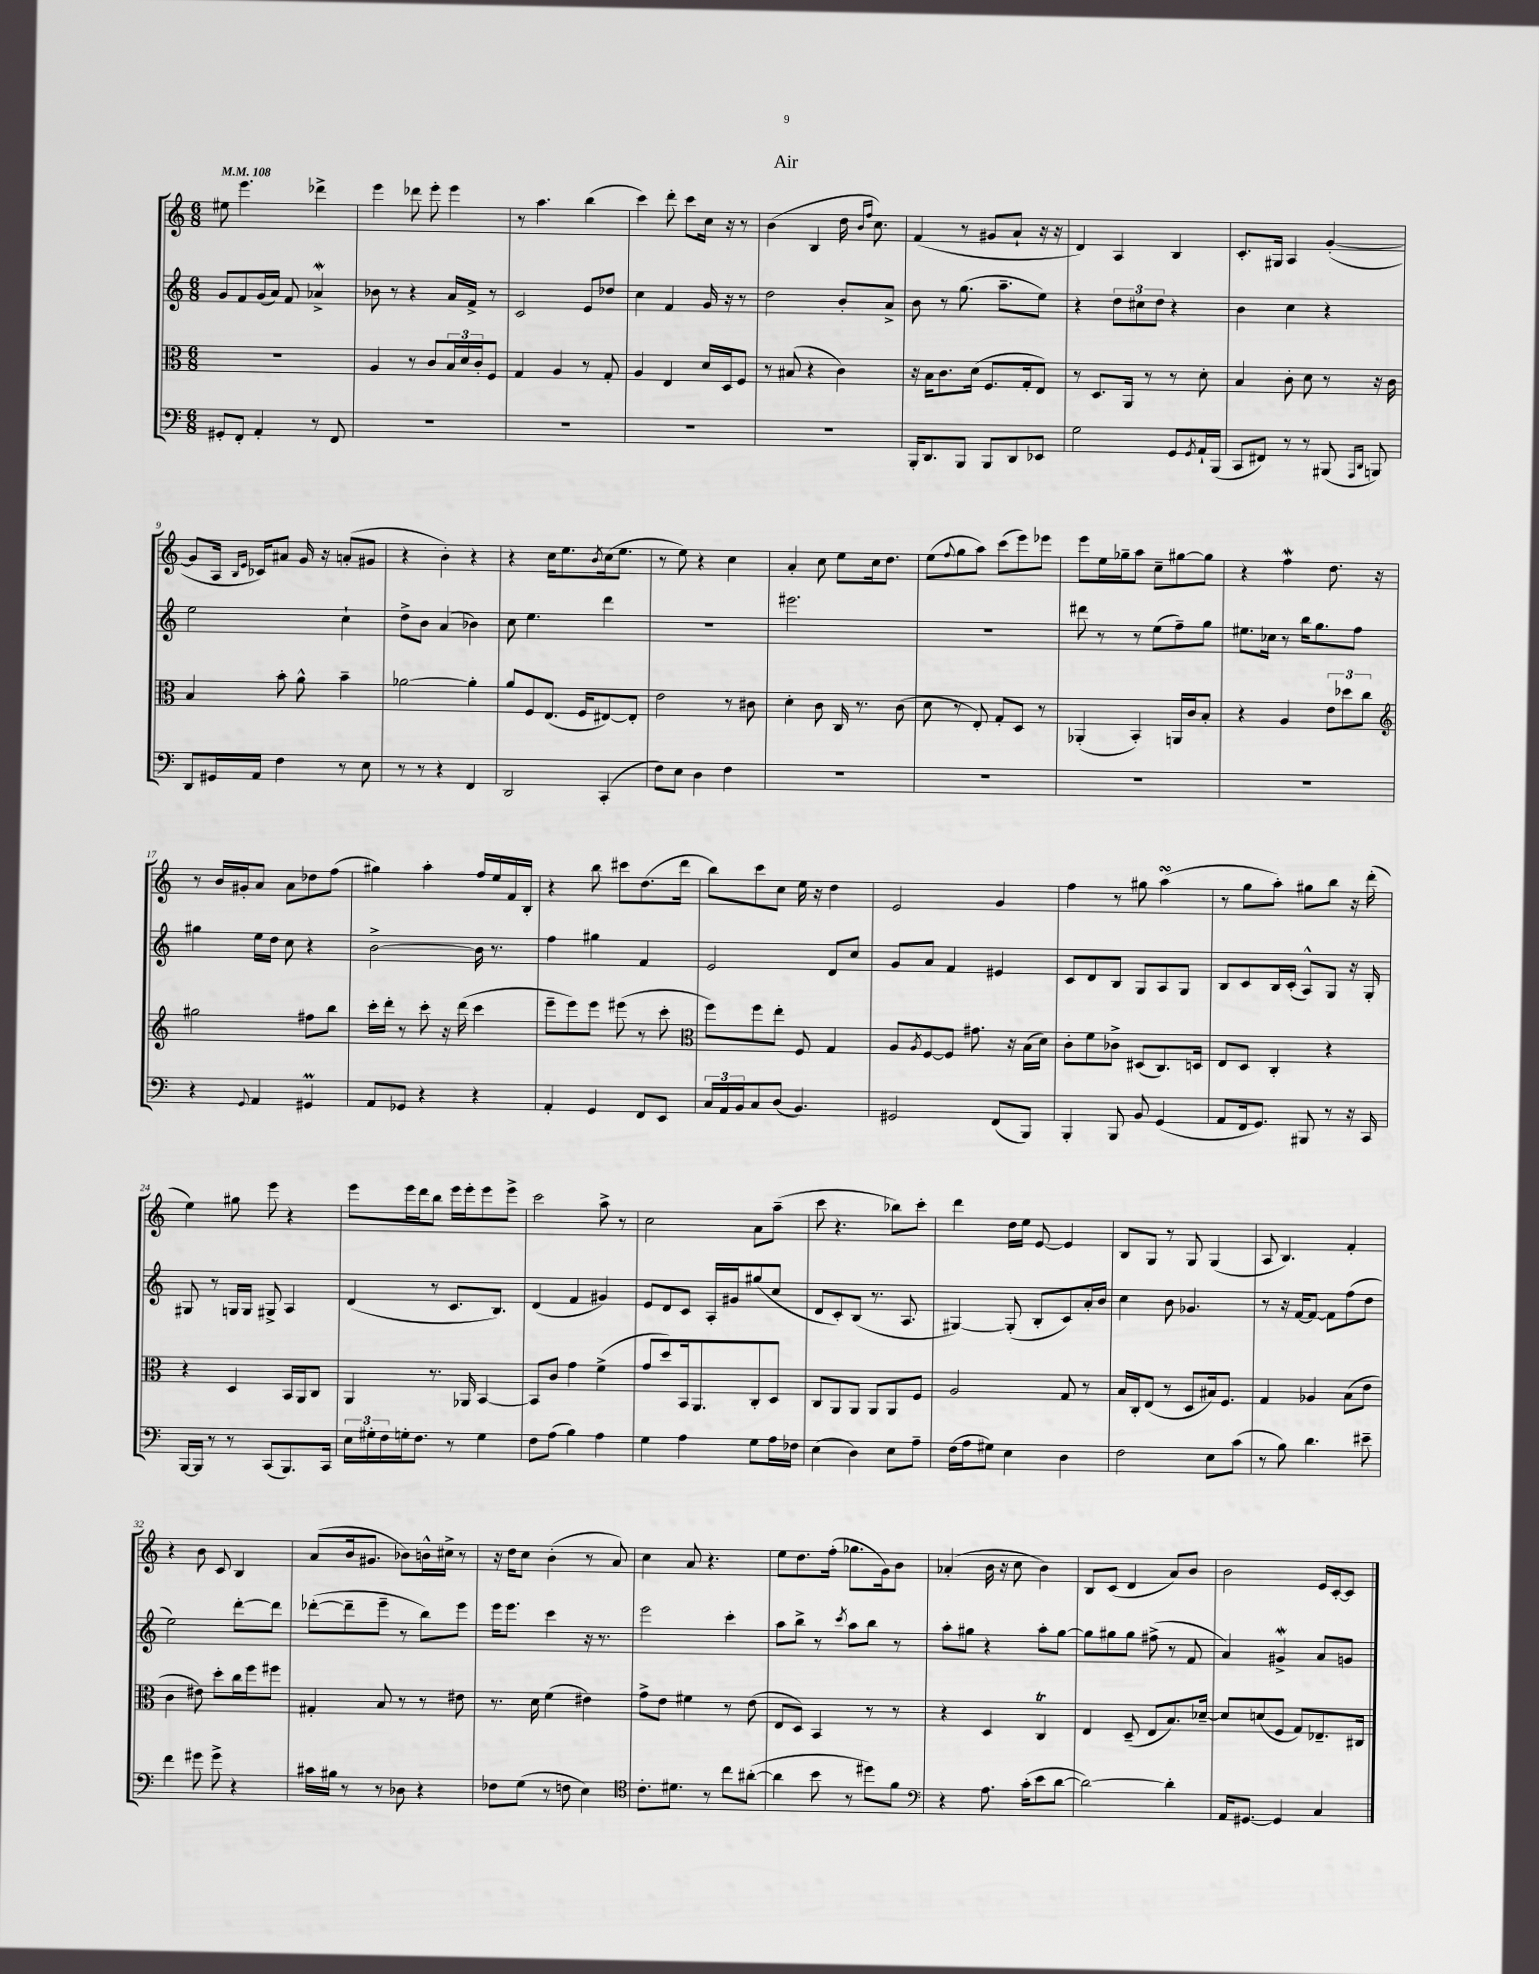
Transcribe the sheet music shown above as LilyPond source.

\header { title = "Air" }
<<
\new StaffGroup <<
\new Staff = "s0" {
    \clef treble \key c \major \numericTimeSignature \time 6/8 \tempo 4 = 108
    eis''8 e'''4. des'''4-> |
    e'''4 des'''8 e'''8-. e'''4 |
    r8 a''4. b''4( |
    c'''4) d'''8-. c'''8 c''16 r16 r8 |
    b'4( b4 d''16 \grace { b'16 f''16 } c''8.) |
    f'4( r8 gis'8 a'8-! r16 r16 |
    d'4) a4 b4 |
    c'8.-. gis16 a4 g'4~-.( |
    g'8 a16 \grace { b16 e'16 } ces'16) ais'8 g'16 r16 a'8-.( gis'8 |
    r4 b'4-.) r4 |
    r4 c''16 e''8. \acciaccatura { b'8 } c''16( e''8. |
    r8 e''8) r4 c''4 |
    a'4-. c''8 e''8 c''16 d''8. |
    e''8( \appoggiatura { f''8 } g''8 a''8) c'''8( e'''8) ees'''8 |
    e'''8 e''16 ges''16-- a''8 c''8-- gis''8~ gis''8 |
    r4 f''4\mordent d''8. r16 |
    r8 b'16 gis'16-. a'8 a'8 des''8 f''8( |
    gis''4) a''4-. f''16 e''16 f'16 b16-. |
    r4 b''8 cis'''8 d''8.( d'''16 |
    b''8) c'''8 c''8 e''16 r16 d''4 |
    e'2 g'4 |
    f''4 r8 gis''8 a''4\turn( |
    r8 g''8 a''8-.) gis''8 b''8 r16 d'''16-.( |
    e''4) gis''8 e'''8 r4 |
    e'''8 e'''16 d'''16 b''8 e'''16 e'''16-. e'''8 e'''8-> |
    c'''2 a''8-> r8 |
    c''2 a'8 a''8--( |
    c'''8 r4. bes''8) c'''8-. |
    d'''4 d''16 e''16 e'8~ e'4 |
    b8 g8 r8 g8 g4( |
    a8 b4.) f'4-. |
    r4 b'8 c'8 b4 |
    a'8( b'16 gis'8. bes'8) b'16-^ cis''16-> r8 |
    r16 d''16 c''8 b'4-.( r8 a'8) |
    c''4 a'8 r4. |
    e''8 d''8. f''16-.( ges''8. g'16) b'8 |
    aes'4-.( b'16 r16 c''8 b'4) |
    b8 c'8( d'4 a'8) b'8 |
    b'2 e'16 c'16~-. c'8 \bar "|." |
}
\new Staff = "s1" {
    \clef treble \key c \major \numericTimeSignature \time 6/8
    g'8 f'8 g'16( a'16) f'8 aes'4->\mordent |
    bes'8 r8 r4 a'16 f'16-> r8 |
    c'2 e'8 des''8 |
    c''4 f'4 g'16 r16 r8 |
    d''2 b'8-. a'8-> |
    b'8 r8 g''8.( a''8.-- e''8) |
    r4 \tuplet 3/2 { d''8 cis''8 d''8 } r4 |
    b'4 c''4 r4 |
    e''2 c''4-! |
    d''8-> b'8 a'4( bes'4) |
    c''8 e''4. d'''4 |
    R2. |
    eis'''2. |
    R2. |
    dis'''8 r8 r8 e''8( f''8--) g''8 |
    eis''8. ces''16 r8 b''16 g''8. f''8 |
    gis''4 e''16 d''16 c''8 r4 |
    b'2~-> b'16 r8. |
    f''4 gis''4 f'4 |
    e'2 d'8 c''8 |
    g'8 a'8 f'4 eis'4 |
    c'8 d'8 b8 g8 a8 g8 |
    b8 c'8 b16 c'16-.( a8-^) g8 r16 g16-. |
    gis8 r8 g16 g16 gis8-> a4 |
    d'4( r8 c'8. b8.) |
    d'4( f'4 gis'4) |
    e'8 d'8 c'8 a16-. gis'16 gis''8( c''8 |
    d'8 c'8-.) b8( r8. a8. |
    gis4~) gis8-.( b8-. c'8) a'16-. b'16 |
    c''4 b'8 ges'4. |
    r8 r16 f'16~ f'8~ f'8 f''8( d''8 |
    e''2) d'''8~-. d'''8 |
    des'''8~-.( des'''8-- e'''8-- r8 b''8) e'''8 |
    e'''16 e'''8. c'''4 r16 r8. |
    e'''2 c'''4-. |
    a''8 b''8-> r8 \acciaccatura { c'''8 } a''8 b''8 r8 |
    a''8-. gis''8 r4 a''8-. gis''8~ |
    gis''8 gis''8 gis''8 fis''8->( r8 f'8 |
    a'4) gis'4->\mordent a'8 g'8 \bar "|." |
}
\new Staff = "s2" {
    \clef alto \key c \major \numericTimeSignature \time 6/8
    R2. |
    a4 r8 c'8 \tuplet 3/2 { b16 d'16 c'16-. } f8 |
    g4 a4 r8 g8-. |
    a4 e4 d'16 d16 f8 |
    r8 bis8( r4 c'4) |
    r16 b16 c'8. d'16( f8. g16-. e8) |
    r8 d8. a,16 r8 r8 d'8-. |
    b4 c'8-. d'8 r8 r16 c'16 |
    b4 b'8-. a'8-^ b'4-- |
    aes'2~ aes'4-. |
    a'8 f8 e8.( f16 eis8~) eis8-. |
    e'2 r8 cis'8 |
    d'4-. c'8 c16 r8. c'8( |
    d'8 r8 e8-.) g8-. d8 r8 |
    aes,4-.( b,4-.) a,16 c'16 b8-. |
    r4 a4 \tuplet 3/2 { e'8 des''8 c''8 } |
    \clef treble gis''2 fis''8 b''8 |
    c'''16-. d'''16-. r8 c'''8-. r16 d'''16( c'''4 |
    e'''8-- e'''8) e'''8 eis'''8( r8 c'''8-. |
    \clef alto f''8) f''8 e''8-. f8 g4 |
    a8 \acciaccatura { a8 } f8~ f8 gis'8. r16 b16( d'16) |
    c'8-. f'8 ces'8-> dis8( c8.) d16 |
    e8 d8 c4-. r4 |
    r4 d4 b,16 a,16 c8 |
    a,4 r8. aes,16 b,4~ |
    b,8 c'8 g'4 f'4->( |
    g'8 d''8) b,16 a,8. c8-. d8 |
    c8 a,8 a,8 a,8 a,8 f8 |
    a2 g8 r8 |
    b16 c16-. e8( r8 d8 bis16) f8. |
    g4 aes4 b8( e'8 |
    c'4 eis'8) d''8-. c''16 f''16 fis''8 |
    gis4-. b8 r8 r8 eis'8 |
    r8. d'16 f'4( eis'4) |
    g'8-> e'8 fis'4 r8 e'8( |
    e8 d8) b,4 r8 r8 |
    r4 d4 c4\trill |
    e4 d8--( e8 b8.) des'16~-- |
    des'8 d'8( f8 g8) ees8.-- cis16 \bar "|." |
}
\new Staff = "s3" {
    \clef bass \key c \major \numericTimeSignature \time 6/8
    gis,8-. f,8-. a,4-. r8 f,8 |
    R2. |
    R2. |
    R2. |
    R2. |
    b,,16-. d,8. b,,8 b,,8 d,8 ees,8 |
    g2 g,8 \acciaccatura { g,8 } a,16-! b,,16( |
    c,8 fis,8) r8 r8 bis,,8( \grace { a,,16 d,16 } b,,8) |
    d,8 gis,16 a,16 f4 r8 e8 |
    r8 r8 r4 f,4 |
    d,2 c,4-.( |
    f8) e8 d4 f4 |
    R2. |
    R2. |
    R2. |
    R2. |
    r4 \appoggiatura { g,8 } a,4 gis,4\prall |
    a,8 ges,8 r4 r4 |
    a,4-. g,4 f,8 e,8 |
    \tuplet 3/2 { c16 a,16 b,16 } c8 d8( b,4.) |
    gis,2 f,8( b,,8) |
    b,,4-. b,,8 b,8 g,4( |
    a,8 f,16 g,8.) bis,,8 r8 r16 c,16 |
    b,,16~ b,,16 r8 r8 c,8( b,,8.) c,16 |
    \tuplet 3/2 { e16 gis16-. f16 } g16-. f8. r8 g4 |
    f8 a8( b4) a4 |
    g4 a4 g8 a16 fes16 |
    e4( d4) e8 a8-- |
    f16( a16 gis8) e4 d4 |
    f2 e8 c'8( |
    r8 b8) d'4. eis'8-- |
    f'4 gis'8 gis'8-> r4 |
    cis'16 bis16 r8 r8 des8 r4 |
    fes8 g8( r8 f8 e4) |
    \clef tenor c'8.-. dis'8. r8 c''8 ais'8~-.( |
    ais'4 b'8 r8 dis''8) f'8 |
    \clef bass r4 a8. c'16-.( e'8 d'8~ |
    d'2~) d'4-. |
    a,16 gis,8.~ gis,4 c4 \bar "|." |
}
>>
>>
